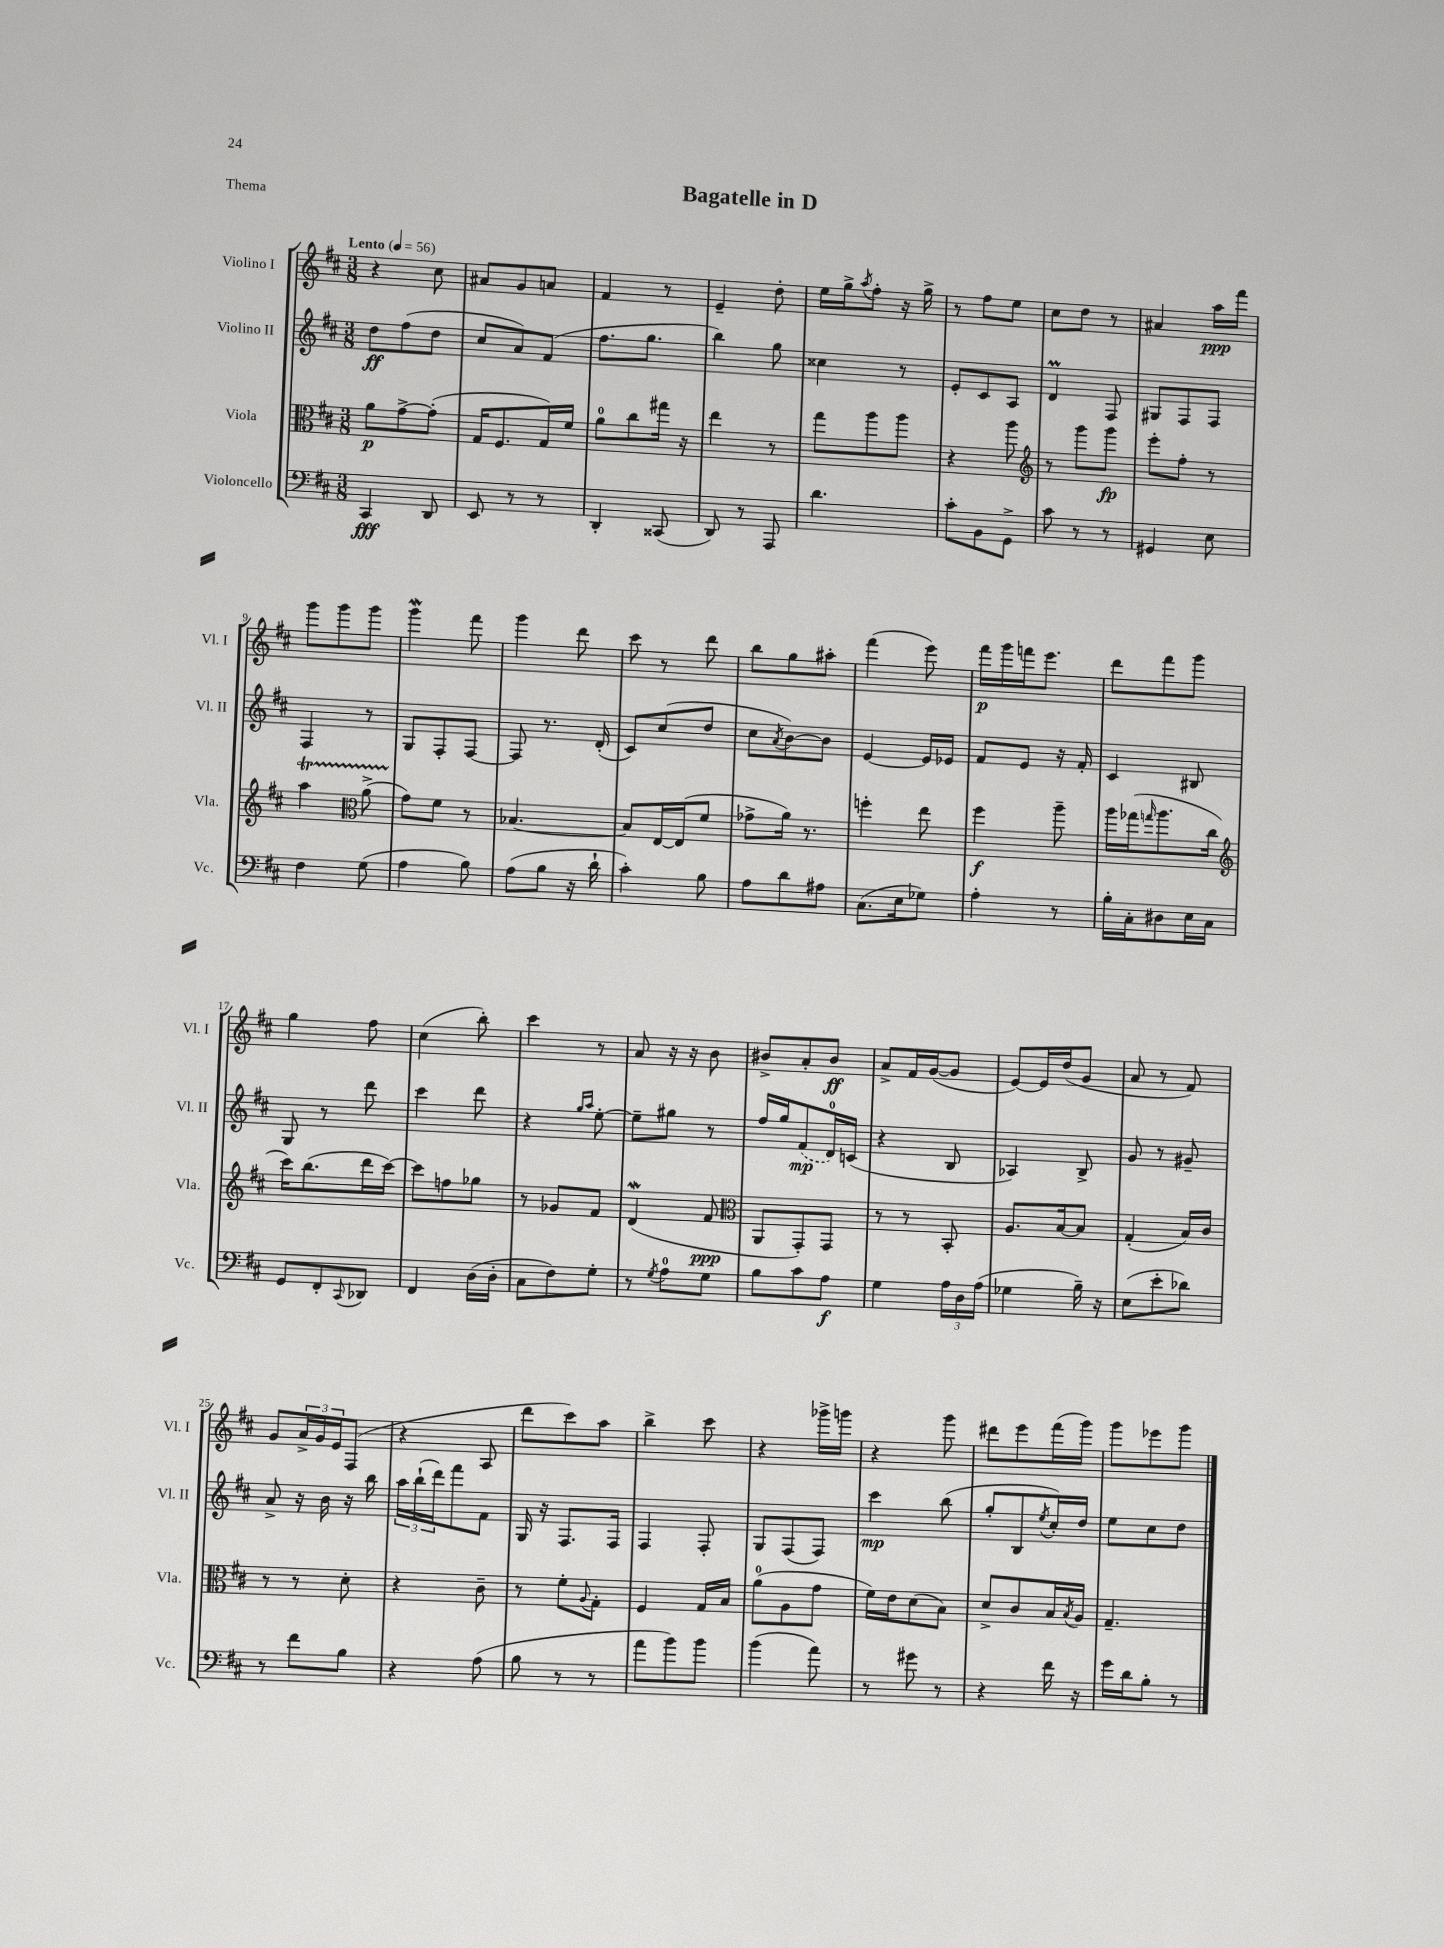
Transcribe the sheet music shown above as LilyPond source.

\header { title = "Bagatelle in D" piece = "Thema" }
<<
\new StaffGroup <<
\new Staff = "s0" \with { instrumentName = "Violino I" shortInstrumentName = "Vl. I" } {
    \clef treble \key d \major \numericTimeSignature \time 3/8 \tempo "Lento" 4 = 56
    r4 cis''8 |
    ais'8 g'8 a'8 |
    fis'4 r8 |
    e'4-- d''8-. |
    e''16 g''16-> \acciaccatura { a''8 } fis''8-. r16 g''16-> |
    r8 fis''8 e''8 |
    cis''8 d''8 r8 |
    ais'4 a''16\ppp fis'''16 |
    g'''8 g'''8 g'''8 |
    g'''4\mordent fis'''8 |
    g'''4 d'''8 |
    cis'''8 r8 d'''8 |
    b''8 g''8 ais''8-. |
    fis'''4( e'''8) |
    fis'''16\p g'''16 f'''16 e'''8. |
    d'''8 fis'''8 g'''8 |
    g''4 fis''8 |
    cis''4( b''8-.) |
    cis'''4 r8 |
    a'8 r16 r16 b'8 |
    bis'8-> a'8-. bis'8\ff |
    a'8-> fis'16 g'16~( g'8 |
    e'8~) e'16 d''16( g'8 |
    a'8 r8 fis'8) |
    g'8 \tuplet 3/2 { a'16-> g'16 e'16 } fis8( |
    r4 a8 |
    d'''8 cis'''8) a''8 |
    b''4-> cis'''8 |
    r4 ges'''16-> g'''16 |
    r4 g'''8 |
    dis'''8 e'''8 fis'''16( g'''16) |
    g'''8 ees'''8 g'''8 \bar "|." |
}
\new Staff = "s1" \with { instrumentName = "Violino II" shortInstrumentName = "Vl. II" } {
    \clef treble \key d \major \numericTimeSignature \time 3/8
    d''8\ff fis''8( d''8 |
    cis''8 a'8) fis'8( |
    fis''8. g''8. |
    b''4) g''8 |
    cisis''4 r8 |
    e'8-. cis'8 a8 |
    d'4\prall fis8 |
    gis8 fis8 fis8 |
    fis4 r8 |
    g8 fis8-. fis8~ |
    fis8 r8. d'16-.( |
    cis'8) cis''8( d''8 |
    cis''8 \acciaccatura { a'8 } b'8~) b'8 |
    e'4~ e'16 ees'16 |
    fis'8 e'8 r16 fis'16-. |
    cis'4 bis8 |
    g8 r8 d'''8 |
    cis'''4 d'''8 |
    r4 \grace { g''16 a''16 } e''8~-. |
    e''8-- gis''8 r8 |
    fis''16 g''16 \once \slurDashed fis'8\mp( d'16-0) c'16( |
    r4 b8 |
    aes4) b8-> |
    g'8 r8 gis'8-- |
    a'8-> r16 b'16 r16 b''16 |
    \tuplet 3/2 { a''16 b''16-!( d'''16) } fis'''8 fis'8 |
    g16 r16 fis8. fis16 |
    fis4 fis8-. |
    g8 fis8( fis8) |
    cis'''4\mp b''8( |
    g''8-. b8 \acciaccatura { e''8 } cis''16-.) d''16 |
    e''8 cis''8 d''8 \bar "|." |
}
\new Staff = "s2" \with { instrumentName = "Viola" shortInstrumentName = "Vla." } {
    \clef alto \key d \major \numericTimeSignature \time 3/8
    a'8\p g'8~-> g'8-.( |
    g16 fis8. g16) fis'16 |
    a'8-0 cis''8 gis''16 r16 |
    e''4 r8 |
    g''8 a''8 a''8 |
    r4 a''8 |
    \clef treble r8 g'''8 g'''8\fp |
    e'''8-. fis''8-. r8 |
    a''4\startTrillSpan \clef alto a'8->( |
    g'8\stopTrillSpan) fis'8 r8 |
    bes4.~ |
    bes8 e16~ e16( fis'8 |
    ges'8-> a'16) r8. |
    f''4-. e''8 |
    fis''4\f a''8-- |
    a''16 ges''16( \grace { g''16 } a''8. cis''16 |
    \clef treble cis'''16) b''8.( d'''16 cis'''16~) |
    cis'''8 f''8 ges''8 |
    r8 ges'8 fis'8 |
    d'4\mordent( fis'8\ppp |
    \clef alto a,8 g,8-.) g,8 |
    r8 r8 b,8-. |
    a8. b16~ b8 |
    g4-.( b16) cis'16 |
    r8 r8 d'8-. |
    r4 cis'8-- |
    r8 fis'8-. \appoggiatura { a8 } g8-. |
    fis4 g16 b16 |
    a'8-0( a8 g'8 |
    fis'16) e'16 d'8( b8) |
    d'8-> cis'8 b16 \acciaccatura { b8 } a16 |
    g4.-- \bar "|." |
}
\new Staff = "s3" \with { instrumentName = "Violoncello" shortInstrumentName = "Vc." } {
    \clef bass \key d \major \numericTimeSignature \time 3/8
    cis,4\fff d,8 |
    e,8 r8 r8 |
    d,4-. cisis,8( |
    d,8) r8 a,,8 |
    d'4. |
    cis'8-. b,8 g,8-> |
    cis'8 r8 r8 |
    gis,4 e8 |
    fis4 g8( |
    a4 b8) |
    a8( b8 r16 d'16-! |
    cis'4-.) b8 |
    a8 d'8 ais8 |
    cis8.( e16 ges8) |
    a4-. r8 |
    b16-. cis16-. dis8 e16 cis16 |
    g,8 fis,8-. \appoggiatura { cis,8 } des,8 |
    fis,4 d16( d16-. |
    cis8 fis8) g8-. |
    r8 \acciaccatura { g8 } a8-0 g8 |
    b8 cis'8 a8\f |
    g4 \tuplet 3/2 { a16 d16 a16( } |
    ges4 b16--) r16 |
    e8( e'8-. des'8) |
    r8 fis'8 b8 |
    r4 a8( |
    b8 r8 r8 |
    a'8 b'8) b'8 |
    b'4( a'8) |
    r8 gis'8 r8 |
    r4 fis'16 r16 |
    g'16 d'16 b8-. r8 \bar "|." |
}
>>
>>
